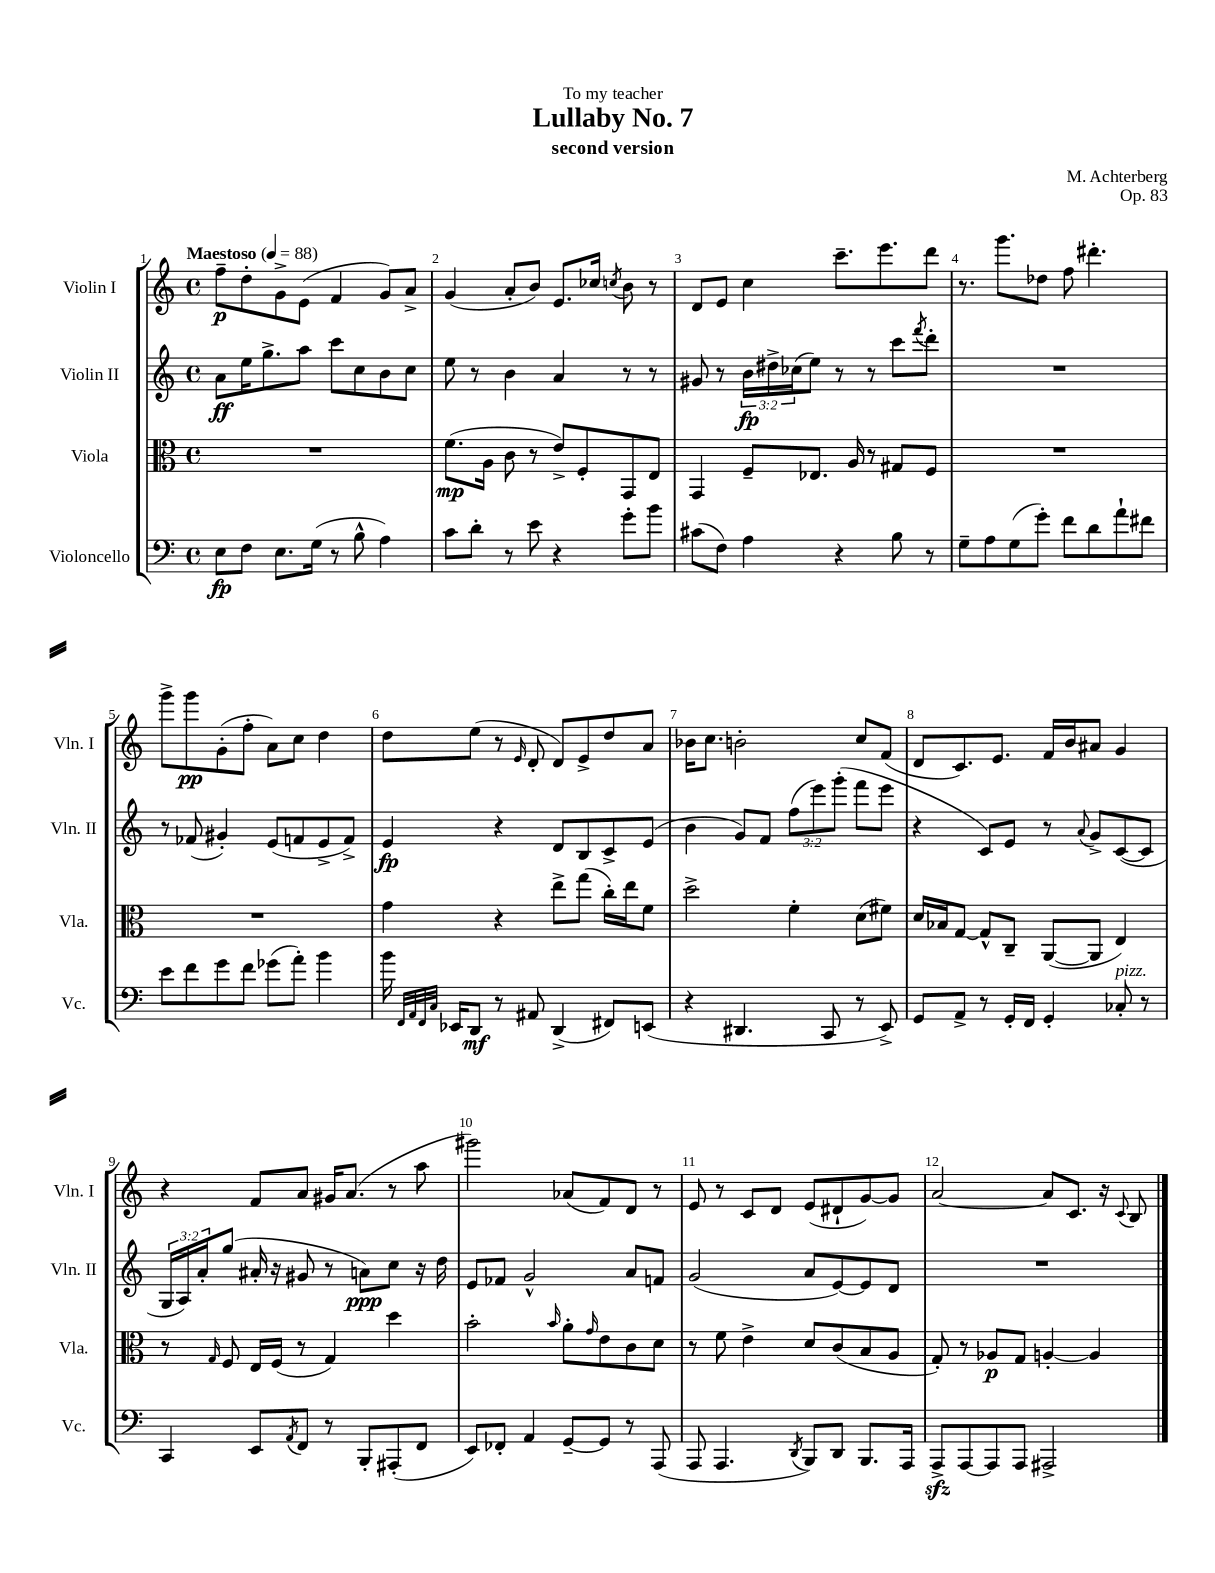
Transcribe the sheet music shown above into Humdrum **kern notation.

**kern	**kern	**kern	**kern
*staff4	*staff3	*staff2	*staff1
*clefF4	*clefC3	*clefG2	*clefG2
*k[]	*k[]	*k[]	*k[]
*M4/4	*M4/4	*M4/4	*M4/4
*met(c)	*met(c)	*met(c)	*met(c)
*MM88	*MM88	*MM88	*MM88
8E	1r	8a	8ff~
8F	.	16ee	8dd'
.	.	8.gg^	.
8.E	.	.	8g^
.	.	8aa	(8e
(16G	.	.	.
8r	.	8ccc	4f
8B^^	.	8cc	.
4A)	.	8b	8g)
.	.	8cc	8a^
=	=	=	=
8c	(8.f	8ee	(4g
8d'	.	8r	.
.	16A	.	.
8r	8c	4b	8a'
8e	8r	.	8b)
4r	8e^)	4a	8.e
.	8F'	.	.
.	.	.	16cc-
.	.	.	8qcc
8g'	8GG	8r	8b
8b	8E	8r	8r
=	=	=	=
(8c#	4GG	8g#	8d
8F)	.	8r	8e
4A	8F~	24b	4cc
.	.	24dd#^	.
.	.	(24cc-	.
.	8.E-	8ee)	.
4r	.	8r	8.ccc~
.	16A	.	.
.	8r	8r	.
.	.	.	8.eee
8B	8G#	8ccc	.
.	.	8qfff	.
8r	8F	8ddd'	8ddd
=	=	=	=
8G~	1r	1r	8.r
8A	.	.	.
.	.	.	8.ggg
(8G	.	.	.
8g')	.	.	8dd-
8f	.	.	8ff
8d	.	.	4.ddd#'
8a`	.	.	.
8f#	.	.	.
=	=	=	=
8e	1r	8r	8ggg^
8f	.	(8f-	8ggg
8g	.	4g#')	(8g'
8f	.	.	8ff'
(8g-	.	(8e	8a)
8a')	.	8f	8cc
4b	.	8e^	4dd
.	.	8f^)	.
=	=	=	=
16b	4g	4e	8dd
32qqFF	.	.	.
32qqAA	.	.	.
32qqFF	.	.	.
32qqC	.	.	.
16EE-	.	.	.
8DD	.	.	(8ee
8r	4r	4r	8r
.	.	.	16qqe
8AA#	.	.	8d'
(4DD^	8ee^	8d	8d)
.	(8gg	8B	8e^
8FF#)	16cc')	8c^	8dd
.	16ee	.	.
(8EE	8f	(8e	8a
=	=	=	=
4r	2dd^	4b	16b-
.	.	.	8.cc
4.DD#	.	8g)	2b'
.	.	8f	.
.	4f'	(12ff	.
.	.	12eee)	.
8CC	.	.	.
.	.	(12ggg'	.
8r	(8d	8fff	8cc
8EE^)	8f#)	8eee	(8f
=	=	=	=
8GG	16d	4r	8d
.	16B-	.	.
8AA^	[8G	.	8.c)
8r	8G^^]	8c)	.
.	.	.	8.e
16GG'	8C~	8e	.
16FF	.	.	.
4GG'	([8AA	8r	16f
.	.	.	16b
.	.	8qqa	.
.	8AA]	8g^	8a#
8C-'	4E)	([8c	4g
8r	.	8c]	.
=	=	=	=
4CC	8r	24G	4r
.	.	24A)	.
.	.	24a'	.
.	16qqG	.	.
.	8F	(8gg	.
8EE	16E	16a#'	8f
.	(16F	16r	.
8qAA	.	.	.
8FF	8r	8g#	8a
8r	4G)	8r	16g#
.	.	.	(8.a
8BBB'	.	8a)	.
(8AAA#'	4dd	8cc	8r
8FF	.	16r	8aa
.	.	16dd	.
=	=	=	=
8EE)	2b'	8e	2ggg#)
8FF-'	.	8f-	.
4AA	.	2g^^	.
.	16qqb	.	.
[8GG~	8a'	.	(8a-
.	16qqg	.	.
8GG]	8e	.	8f)
8r	8c	8a	8d
(8AAA	8d	8f	8r
=	=	=	=
8AAA	8r	(2g	8e
4.AAA	8f	.	8r
.	4e^	.	8c
.	.	.	8d
8qDD	.	.	.
8BBB)	8d	8a	(8e
8DD	(8c	[8e)	8d#`
8.BBB	8B	8e]	[8g)
.	8A	8d	8g]
16AAA	.	.	.
=	=	=	=
8AAA^	8G')	1r	[2a
[8AAA	8r	.	.
8AAA]	8A-	.	.
8AAA	8G	.	.
2AAA#^	[4A'	.	8a]
.	.	.	8.c
.	4A]	.	.
.	.	.	16r
.	.	.	8qqc
.	.	.	8B
==	==	==	==
*-	*-	*-	*-
